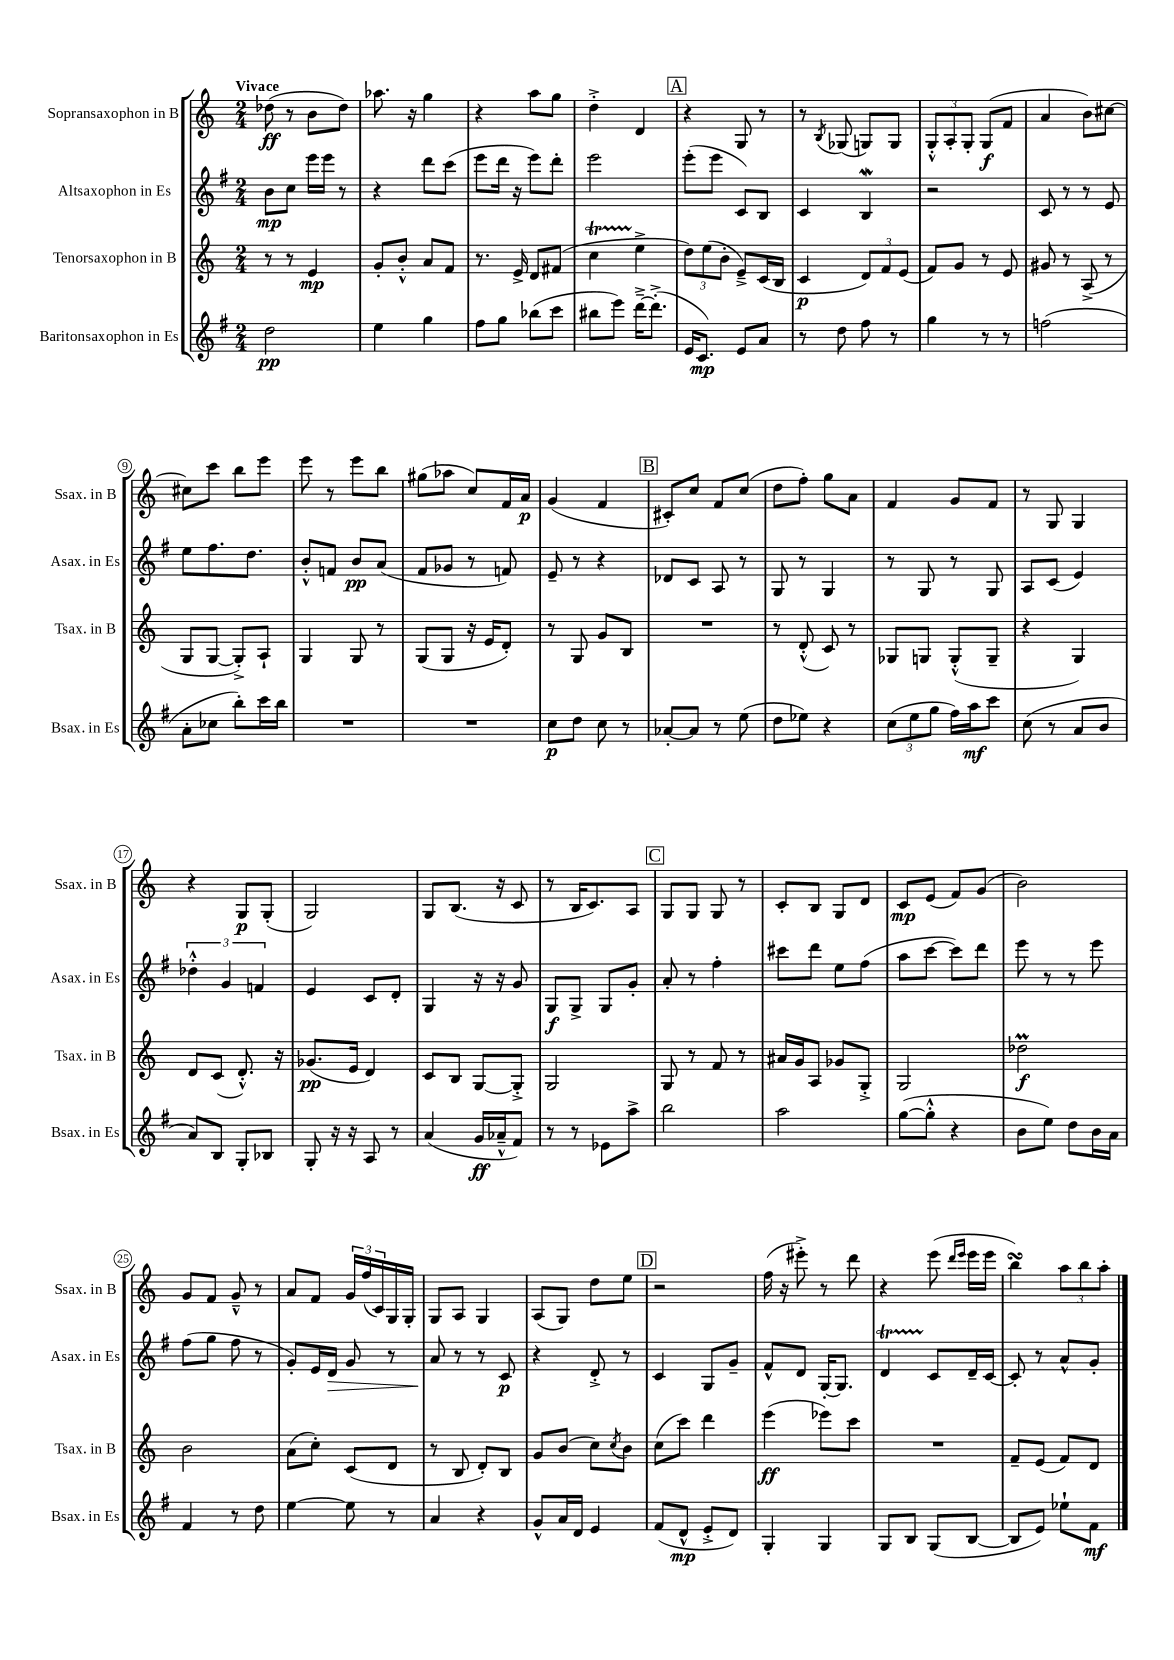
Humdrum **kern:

**kern	**kern	**kern	**kern
*staff4	*staff3	*staff2	*staff1
*clefG2	*clefG2	*clefG2	*clefG2
*k[f#]	*k[]	*k[f#]	*k[]
*M2/4	*M2/4	*M2/4	*M2/4
2dd\	8r	8b\L	(8dd-\
.	8r	8cc\J	8r
.	4e/	16eee\LL	8b\L
.	.	16eee\JJ	.
.	.	8r	8dd-\J)
=	=	=	=
4ee\	8g'/L	4r	8.aa-\
.	8b'^^/J	.	.
.	.	.	16r
4gg\	8a/L	8ddd\L	4gg\
.	8f/J	(8ccc\J	.
=	=	=	=
8ff#\L	8.r	8eee\L	4r
8gg\J	.	16ddd\Jk	.
.	16e^/	16r	.
(8bb-\L	8d/L	8eee\L)	8aa\L
8ccc\J	(8f#/J	8ddd'\J	8gg\J
=	=	=	=
8bb#\L	4cc\	2eee\	4dd'^\
8eee\J)	.	.	.
[16ddd~^\LK	4ee^\	.	4d/
(8.ddd'^\]J	.	.	.
=	=	=	=
16e/LK	12dd\L)	(8eee'\L	4r
8.c/J)	.	.	.
.	(12ee\	.	.
.	.	8eee\J	.
.	12b'\J	.	.
8e/L	8e~^/L)	8c/L)	8G/
8a/J	(16c/L	8B/J	8r
.	16B/JJ	.	.
=	=	=	=
8r	4c/	4c/	8r
.	.	.	8qB/
8dd\	.	.	(8G-/
8ff#\	12d/L)	4B/	8G/L)
.	12f/	.	.
8r	.	.	8G/J
.	(12e/J	.	.
=	=	=	=
4gg\	8f/L)	2r	12G'^^/L
.	.	.	12A'/
.	8g/J	.	.
.	.	.	12G'/J
8r	8r	.	(8G/L
8r	8e/	.	8f/J
=	=	=	=
(2ff\	8g#/	8c/	4a/
.	8r	8r	.
.	(8A^/	8r	8b\L)
.	8r	8e/	[8cc#\J
=	=	=	=
8a'\L	8G/L	8ee\L	8cc#\]L
8cc-\J	[8G/J	8.ff#\	8ccc\J
8bb'\L)	8G'^/]L)	.	8bb\L
.	.	8.dd\J	.
16ccc\L	8A`/J	.	8eee\J
16bb\JJ	.	.	.
=	=	=	=
2r	4G/	8b'^^/L	8eee\
.	.	8f/J	8r
.	8G/	8b/L	8eee\L
.	8r	(8a/J	8bb\J
=	=	=	=
2r	(8G/L	8f#/L	(8gg#\L
.	8G/J	8g-/J	8aa-\J
.	16r	8r	8cc/L)
.	16e/LK	.	.
.	8d'/J)	8f/)	16f/L
.	.	.	16a/JJ
=	=	=	=
8cc\L	8r	8e~/	(4g/
8dd\J	8G/	8r	.
8cc\	8g/L	4r	4f/
8r	8B/J	.	.
=	=	=	=
[8a-'/L	2r	8d-/L	8c#'/L)
8a-/]J	.	8c/J	8cc/J
8r	.	8A/	8f/L
(8ee\	.	8r	(8cc/J
=	=	=	=
8dd\L	8r	8G/	8dd\L
8ee-\J)	(8d'^^/	8r	8ff'\J)
4r	8c/)	4G/	8gg\L
.	8r	.	8a\J
=	=	=	=
(12cc\L	8G-/L	8r	4f/
12ee\	.	.	.
.	8G/J	8G/	.
12gg\J	.	.	.
16ff#\LL)	(8G'^^/L	8r	8g/L
16aa\J	.	.	.
8ccc\J	8G~/J	8G/	8f/J
=	=	=	=
(8cc\	4r	8A/L	8r
8r	.	(8c/J	8G/
8a/L	4G/)	4e/)	4G/
8b/J	.	.	.
=	=	=	=
8a/L)	8d/L	6dd-'^^\	4r
8B/J	(8c/J	.	.
.	.	6g/	.
8G'/L	8.d'^^/)	.	8G/L
.	.	6f/	.
8B-/J	.	.	(8G'/J
.	16r	.	.
=	=	=	=
8G'/	(8.g-/L	4e/	2G/)
16r	.	.	.
16r	16e/Jk	.	.
8A/	4d/)	8c/L	.
8r	.	8d'/J	.
=	=	=	=
(4a/	8c/L	4G/	8G/L
.	8B/J	.	(8.B/J
16g/LL	[8G/L	16r	.
16a-~^^/J	.	16r	16r
8f#/J)	8G'^/]J	8g/	8c/
=	=	=	=
8r	2G/	8G/L	8r
8r	.	8G^/J	16B/LK
.	.	.	8.c/)
8e-\L	.	8G/L	.
8aa^\J	.	8g'/J	8A/J
=	=	=	=
2bb\	8G/	8a'/	8G/L
.	8r	8r	8G/J
.	8f/	4ff#'\	8G/
.	8r	.	8r
=	=	=	=
2aa\	16a#/LL	8ccc#\L	8c'/L
.	16g/J	.	.
.	8A/J	8ddd\J	8B/J
.	8g-/L	8ee\L	8G/L
.	8G'^/J	(8ff#\J	8d/J
=	=	=	=
([8gg\L	2G/	8aa\L	8c/L
8gg'^^\]J	.	[8ccc\J	(8e/J
4r	.	8ccc\]L)	8f/L)
.	.	8ddd\J	(8g/J
=	=	=	=
8b\L	2dd-\	8eee\	2b\)
8ee\J)	.	8r	.
8dd\L	.	8r	.
16b\L	.	8eee\	.
16a\JJ	.	.	.
=	=	=	=
4f#/	2b\	(8ff#\L	8g/L
.	.	8gg\J	8f/J
8r	.	8ff#\	8g~^^/
8dd\	.	8r	8r
=	=	=	=
[4ee\	(8a\L	8g'/L)	8a/L
.	8cc'\J)	16e/L	8f/J
.	.	16d/JJ	.
8ee\]	(8c/L	8g/	24g/LL
.	.	.	(24ff/
.	.	.	24c/)
8r	8d/J	8r	16G/
.	.	.	16G'/JJ
=	=	=	=
4a/	8r	8a/	8G/L
.	8B/	8r	8A/J
4r	8d'/L)	8r	4G/
.	8B/J	8c/	.
=	=	=	=
8g^^/L	8g/L	4r	(8A/L
16a/L	(8b/J	.	8G/J)
16d/JJ	.	.	.
4e/	8cc\L)	8d'^/	8dd\L
.	8qcc/	.	.
.	8b\J	8r	8ee\J
=	=	=	=
(8f#/L	(8cc\L	4c/	2r
8d^^/J	8ccc\J)	.	.
8e'^/L	4ddd\	8G/L	.
8d/J)	.	8g~/J	.
=	=	=	=
4G'/	(4eee\	8f#^^/L	(16ff\
.	.	.	16r
.	.	8d/J	8eee#'^\)
4G/	8eee-\L)	[16G'/LK	8r
.	.	8.G/]J	.
.	8ccc\J	.	8ddd\
=	=	=	=
8G/L	2r	4d/	4r
8B/J	.	.	.
(8G/L	.	8c/L	(8eee\
.	.	.	16qqddd/LL
.	.	.	16qqeee/JJ
[8B/J	.	16d~/L	16eee\LL
.	.	[16c/JJ	16eee\JJ
=	=	=	=
8B/]L	8f~/L	8c'/]	4bb\)
8e/J)	(8e/J	8r	.
8ee-`\L	8f/L)	8a^^/L	12aa\L
.	.	.	12bb\
8f#\J	8d/J	8g'/J	.
.	.	.	12aa'\J
==	==	==	==
*-	*-	*-	*-
